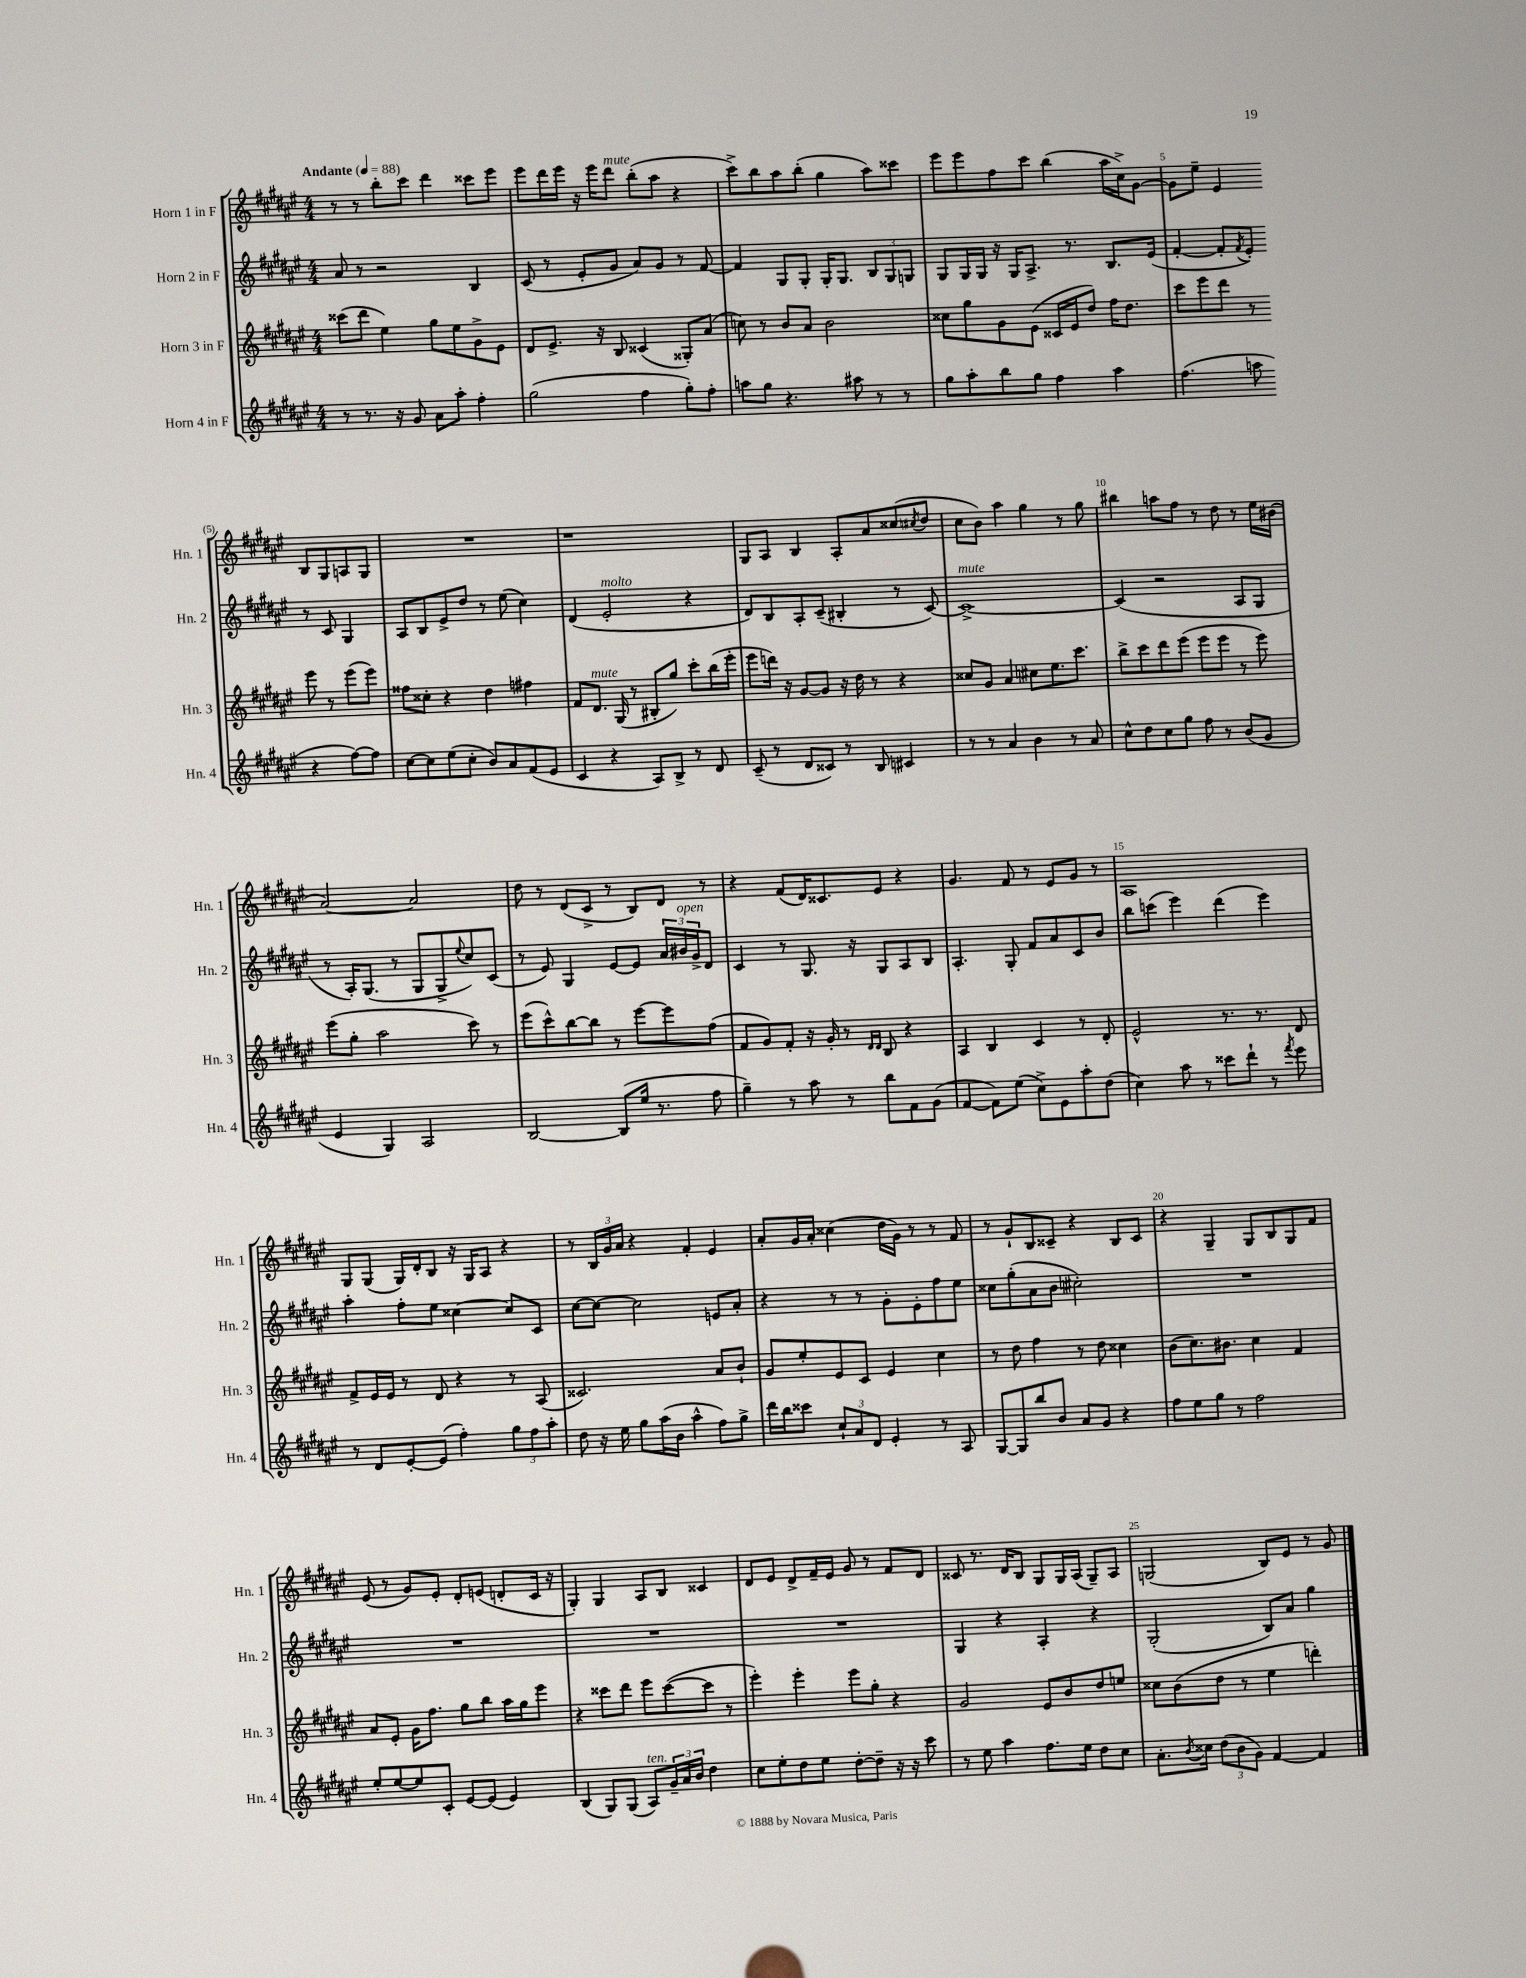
<<
\new StaffGroup <<
\new Staff = "s0" \with { instrumentName = "Horn 1 in F" shortInstrumentName = "Hn. 1" } {
    \clef treble \key fis \major \numericTimeSignature \time 4/4 \tempo "Andante" 4 = 88
    r8 r8 b''8-. cis'''8 dis'''4 cisis'''8 eis'''8 |
    eis'''8 dis'''16 eis'''16 r16 eis'''16 dis'''8^\markup { \italic "mute" } b''8-.( ais''8 r4 |
    cis'''8->) b''8 ais''8 b''8-.( gis''4 ais''8) cisis'''8 |
    eis'''8 eis'''8 fis''8 cis'''8 b''4( ais''16 cis''16->) gis'8~ |
    gis'8 eis''8-- eis'4 b8 gis8 a8 gis8 |
    R1 |
    r1 |
    gis8 ais8 b4 ais8-. ais'8 cisis''8( \acciaccatura { cis''8 } dis''8 |
    cis''8 b'8) ais''4 gis''4 r8 gis''8 |
    bis''4 a''8 fis''8 r8 dis''8 r8 eis''16 bis'16( |
    ais'2~) ais'2 |
    dis''8 r8 dis'8( cis'8-> r8 b8) dis'8 r8 |
    r4 fis'8( dis'16) cisis'8. eis'8 r4 |
    gis'4. fis'8 r8 eis'8 gis'8 r8 |
    ais1 |
    gis8 gis8( gis16) dis'16-. b8 r16 gis16 ais8 r4 |
    r8 \tuplet 3/2 { b16 gis'16 ais'16 } r4 fis'4-. eis'4 |
    ais'8-. gis'16 ais'16-. cisis''4( dis''16 gis'16) r8 r8 fis'8 |
    r8 gis'8-! b8 cisis'8-- r4 b8 cisis'8 |
    r4 gis4-- gis8 b8 gis8 fis'8 |
    eis'8( r8 gis'8) eis'8-. dis'8-. e'8( d'8-. cis'16 r16 |
    gis4-.) gis4 ais8 b8 cisis'4 |
    dis'8 eis'8 dis'8-> fis'16-- eis'16 gis'8 r8 fis'8 dis'8 |
    cisis'8 r8. dis'16 b8 gis8 gis16 ais16( gis8--) ais8 |
    g2( b8) eis'8 r8 gis'8 \bar "|." |
}
\new Staff = "s1" \with { instrumentName = "Horn 2 in F" shortInstrumentName = "Hn. 2" } {
    \clef treble \key fis \major \numericTimeSignature \time 4/4
    ais'8 r8 r2 b4 |
    cis'8( r8 eis'8-. gis'8 ais'8) gis'8 r8 fis'8~ |
    fis'4 gis8 gis8-. gis16-. gis8. \tuplet 3/2 { b8 gis8 g8 } |
    gis8 gis16 gis16 r16 gis16 ais8.-> r8. b8. eis'16( |
    fis'4~-. fis'8-. \acciaccatura { fis'8 } eis'8-.) r8 cis'8 gis4 |
    ais8 b8 eis'8-> dis''8 r8 eis''8( cis''4) |
    dis'4( eis'2-.^\markup { \italic "molto" } r4 |
    dis'8) b8 ais8-. cis'8--( bis4-. r8 cis'8~) |
    cis'1~->^\markup { \italic "mute" } |
    cis'4( r2 ais8 gis8 |
    r8 ais16-.) gis8.( r8 gis8 gis8-> \appoggiatura { eis''8 } cis''8) cis'8( |
    r8 eis'8) gis4 eis'8~ eis'8 \tuplet 3/2 { ais'16 bis'16^\markup { \italic "open" } gis'16-> } dis'8 |
    cis'4 r8 gis8. r16 gis8 ais8 b8 |
    ais4.-. gis8-. fis'8 ais'8 cis'8 b'8 |
    b''8 c'''8( eis'''4) dis'''4( eis'''4) |
    ais''4-. fis''8-. eis''8 cisis''4~ cisis''8 cis'8 |
    cis''8~ cis''8~ cis''2 e'8 ais'8-. |
    r4 r8 r8 gis'8-. eis'8-. fis''8 eis''8 |
    cisis''8 gis''8-.( ais'8 b'8 cis''2-.) |
    R1 |
    R1 |
    R1 |
    R1 |
    gis4 r4 ais4-. r4 |
    gis2-.( b8) ais'8 gis''4 \bar "|." |
}
\new Staff = "s2" \with { instrumentName = "Horn 3 in F" shortInstrumentName = "Hn. 3" } {
    \clef treble \key fis \major \numericTimeSignature \time 4/4
    cisis'''8( dis'''8 eis''4) gis''8 eis''8 gis'8-> eis'8 |
    dis'8 eis'8.-> r16 b8 cisis'4( gisis8-.) ais'8( |
    c''8) r8 b'8 ais'8 b'2 |
    cisis''8 gis''8 gis'8 eis'8( cisis'16 eis'16 dis''8) fis''16 dis''8. |
    cis'''8 eis'''8 dis'''8 r8 eis'''8 r8 eis'''8( eis'''8) |
    fisis''8 cisis''8-. r4 dis''4 fis''4 |
    fis'8 dis'8.^\markup { \italic "mute" } gis16( r8 bis8-. gis''8) cis'''8-. b''16( eis'''16-. |
    eis'''8 d'''16) r16 gis'8~ gis'8 r16 dis''16 r8 r4 |
    cisis''8 gis'8 ais'4 cis''8 eis''8. cis'''8. |
    b''8-> cis'''8 dis'''8 eis'''8( eis'''8 eis'''8 r8 eis'''8) |
    eis'''8( gis''8-. ais''2 cis'''8) r8 |
    eis'''8( cis'''8-^) b''8~ b''8 r8 eis'''8~ eis'''8 fis''8( |
    fis'8 gis'8) fis'8-. r16 gis'16-. r8 \grace { dis'16 dis'16 } b8 r4 |
    ais4 b4 cis'4 r8 dis'8-. |
    eis'2-^ r8. r8. dis'8 |
    fis'8-> eis'16 eis'16 r8 dis'8 r4 r8 ais8( |
    cisis'2.) ais'8 b'8-! |
    gis'8 eis''8-. eis'8 cis'8 eis'4 cis''4 |
    r8 dis''8 fis''4 r8 dis''8 cisis''4 |
    b'8( cis''8.) bis'8. cis''4 fis'4 |
    ais'8 eis'8-. gis'16 fis''8. gis''8 b''8 ais''16 gis''16 eis'''8 |
    r4 cisis'''8 dis'''8 eis'''8 cisis'''8~( cisis'''8 r8 |
    eis'''4-.) eis'''4-. eis'''8 gis''8-. r4 |
    gis'2 eis'8 b'8 dis''8 e''8 |
    cisis''8 b'8( dis''8 r8 eis''4 d'''4-.) \bar "|." |
}
\new Staff = "s3" \with { instrumentName = "Horn 4 in F" shortInstrumentName = "Hn. 4" } {
    \clef treble \key fis \major \numericTimeSignature \time 4/4
    r8 r8. r16 gis'8 ais'8 ais''8-. fis''4-. |
    gis''2( fis''4 gis''8-.) fis''8-. |
    a''8 gis''8 r4. ais''8 r8 r8 |
    gis''8 ais''8-. b''8 gis''8 fis''4 ais''4 |
    fis''4.( a''8 r4 fis''8~) fis''8 |
    cis''8~ cis''8 eis''8( cis''8-. b'8) ais'8 fis'8( eis'8 |
    cis'4 r4 ais8) b8-> r8 dis'8 |
    cis'8--( r8 dis'8 cisis'8) r8 b8 cis'4 |
    r8 r8 ais'4 b'4 r8 ais'8 |
    cis''8-^ dis''8 cis''8 gis''8 fis''8 r8 b'8( gis'8 |
    eis'4 gis4) ais2 |
    b2~ b8( eis''16 r8. fis''8 |
    gis''4--) r8 ais''8 r8 b''8 fis'8 gis'8( |
    fis'4~ fis'8) eis''8( cis''8->) eis'8 ais''8-. dis''8( |
    cis''4) ais''8 r8 cisis'''8 dis'''8-! r8 \acciaccatura { fis'''8 } eis'''8 |
    r8 dis'8 eis'8~-. eis'8( fis''4-.) \tuplet 3/2 { gis''8 fis''8 ais''8-. } |
    dis''8 r16 eis''16 gis''8 ais''16( b'16 ais''4-^ fis''8) gis''8-> |
    dis'''16 b''16 cisis'''8 \tuplet 3/2 { cis''8-! ais'8 dis'8 } eis'4-. r8 ais8 |
    gis8~ gis8 b''8 b'8 ais'8 gis'8 r4 |
    fis''8 eis''8 gis''8 r8 fis''2 |
    eis''8-. eis''8~ eis''8 cis'8-. eis'8~ eis'8( eis'4) |
    b4( gis8) gis8( ais8^\markup { \italic "ten." }) \tuplet 3/2 { gis'16-- ais'16 b'16 } dis''4 |
    cis''8 eis''8-. dis''8 eis''8 dis''8~-. dis''8-- r16 r16 cis'''8 |
    r8 eis''8 ais''4 fis''8. eis''16 dis''8 cis''8 |
    ais'8.-. \acciaccatura { b'8 } cisis''16 \tuplet 3/2 { dis''8( b'8 gis'8) } fis'4~ fis'4 \bar "|." |
}
>>
>>
\layout { \context { \Score \override BarNumber.break-visibility = ##(#f #t #t) barNumberVisibility = #(every-nth-bar-number-visible 5) } }
